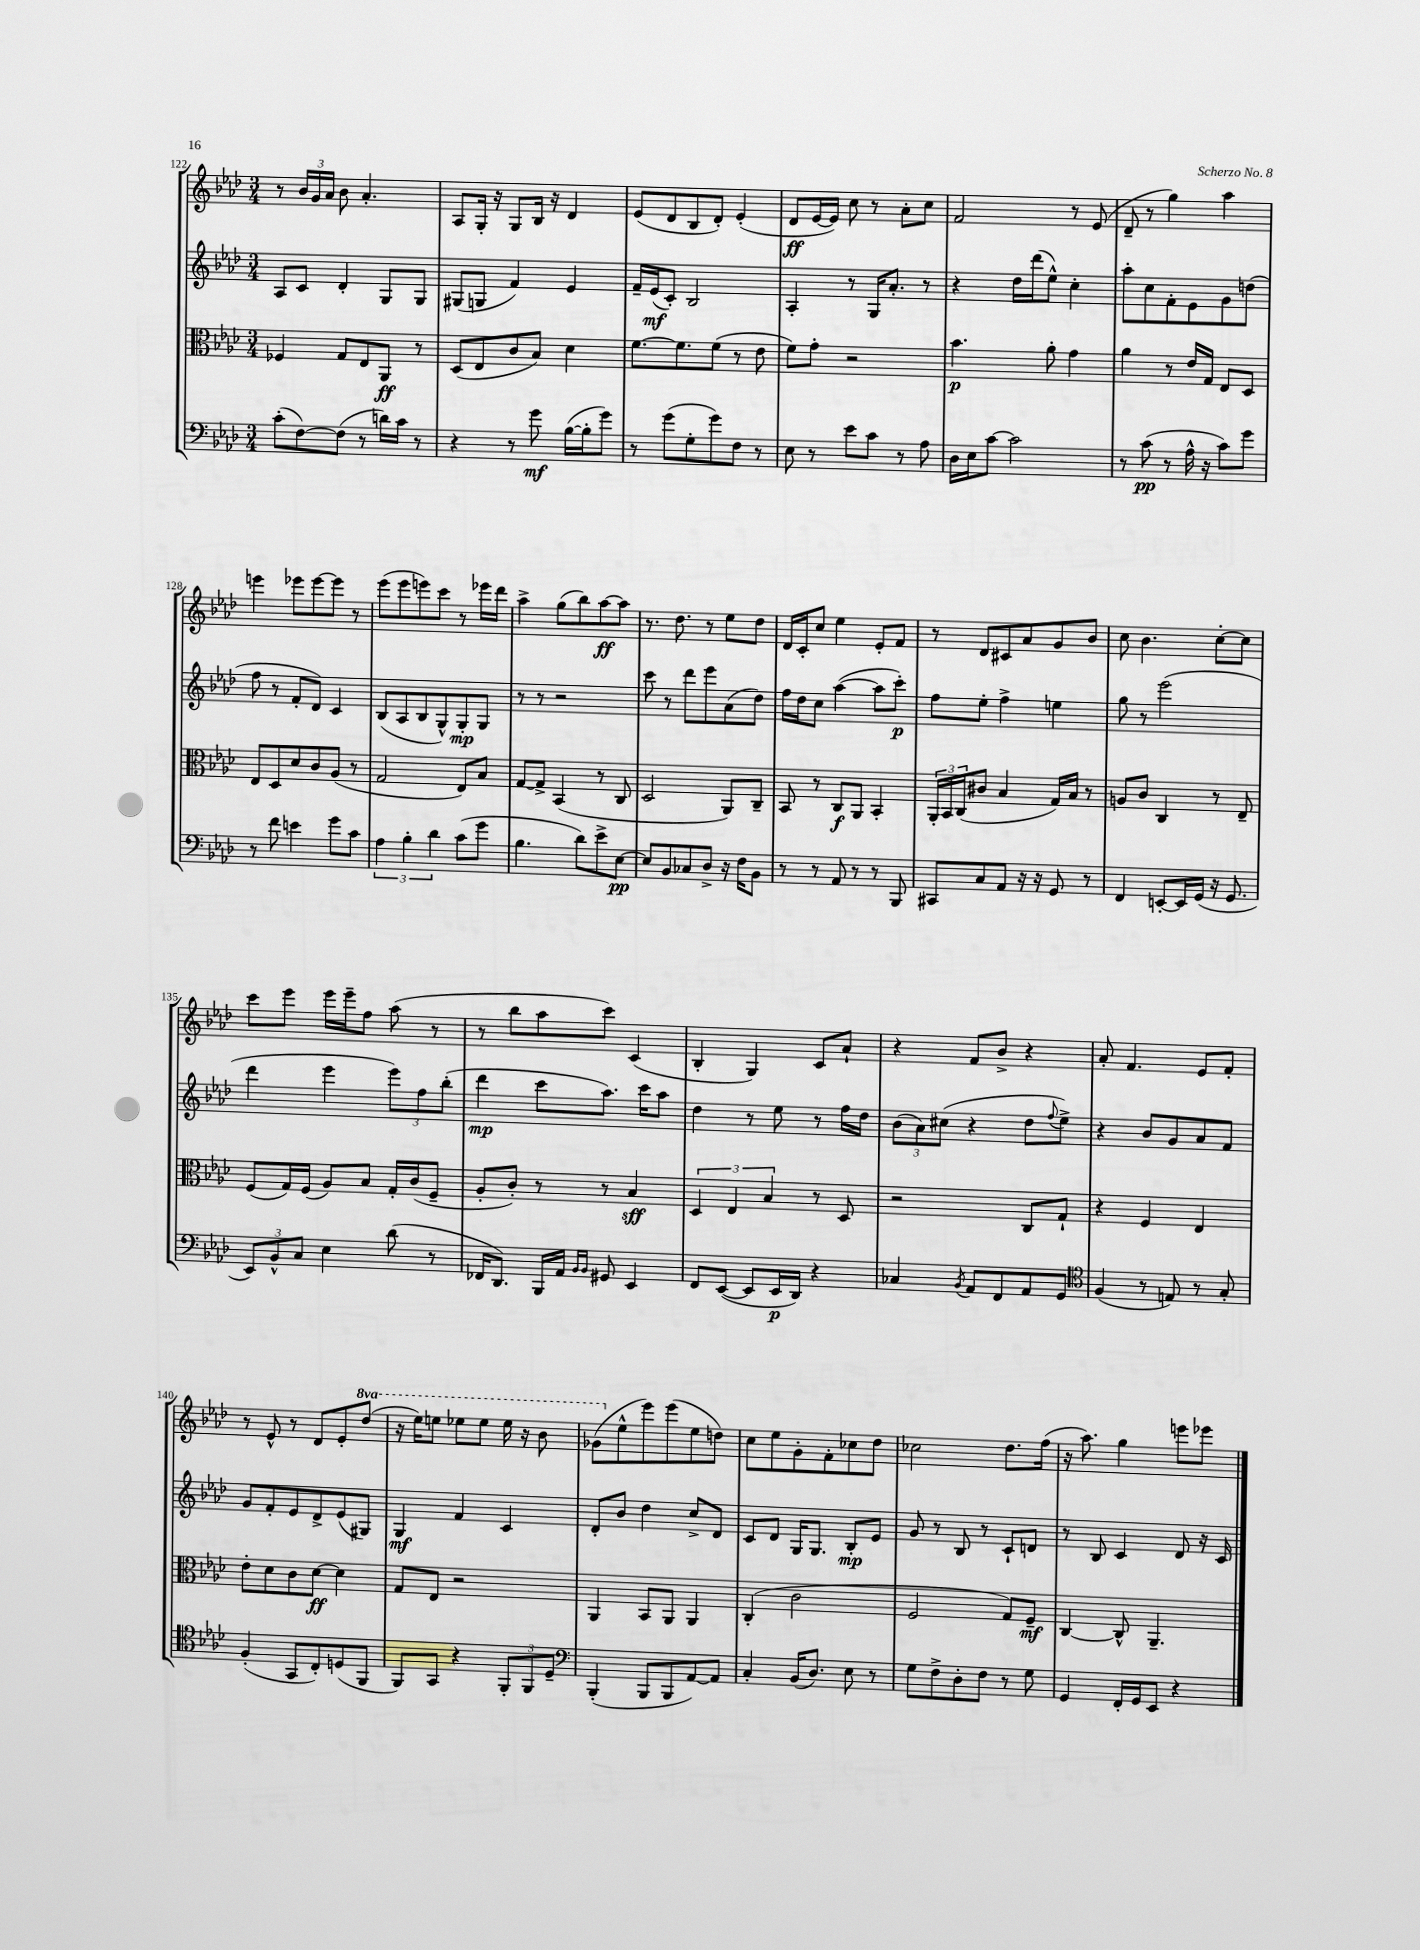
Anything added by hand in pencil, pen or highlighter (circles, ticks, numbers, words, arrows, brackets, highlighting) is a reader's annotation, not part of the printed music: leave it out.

**kern	**kern	**kern	**kern
*staff4	*staff3	*staff2	*staff1
*clefF4	*clefC3	*clefG2	*clefG2
*k[b-e-a-d-]	*k[b-e-a-d-]	*k[b-e-a-d-]	*k[b-e-a-d-]
*M3/4	*M3/4	*M3/4	*M3/4
(8c'\L	4F-/	8A-/L	8r
[8F\)	.	8c/J	24b-/LL
.	.	.	24g/
.	.	.	24a-/JJ
(8F\]J	8G/L	4d-'/	8b-\
8r	8E-/	.	4.a-'/
16d\LL)	8AA-/J	8G/L	.
16c\JJ	.	.	.
8r	8r	8G/J	.
=	=	=	=
4r	(8D-/L	(8G#/L	8A-/L
.	8E-/	8G/J	16G'/Jk
.	.	.	16r
8r	8c/	4f/)	8G/L
8g\	8B-/J)	.	16B-/Jk
.	.	.	16r
([16B-\LL	4d-\	4e-/	4d-/
16B-'\]J	.	.	.
8g\J)	.	.	.
=	=	=	=
8r	[8.f\L	16f~/LL	(8e-/L
.	.	(16e-/J	.
(8g\L	.	8c'/J)	8d-/
.	8.f\]	.	.
8G'\	.	2B-/	8B-/
8g\)	(8f\J	.	8d-'/J)
8F\J	8r	.	(4e-'/
8r	8e-\	.	.
=	=	=	=
8E-\	8f\L)	4A-'/	8d-/L
8r	8g'\J	.	[16e-/L
.	.	.	16e-/]JJ)
8e-\L	2r	8r	8cc\
8c\J	.	16G/LK	8r
.	.	8.a-'/J	.
8r	.	.	8a-'\L
8A-\	.	8r	8cc\J
=	=	=	=
16D-\LL	4.b-\	4r	2f/
16E-\J	.	.	.
[8c\J	.	.	.
2c\]	.	16dd-\LL	.
.	.	(16ddd-\J	.
.	8a-'\	8ee-^^\J)	.
.	4g\	4cc'\	8r
.	.	.	(8e-/
=	=	=	=
8r	4a-\	8aa-'\L	8d-~/
(8c\	.	8cc\	8r
8r	8r	8f'\	4gg\)
16A-^^\	16e-/LL	8e-\	.
16r	16G/JJ	.	.
8c\L)	8E-/L	8g\	4aa-\
8g\J	8D-/J	(8dd\J	.
=	=	=	=
8r	8E-/L	8ff\	4eee\
8f\	8D-/	8r	.
4e\	8d-/	8f'/L	8eee-\L
.	8c/	8d-/J)	[8eee-\
8g\L	(8A-/J	4c/	8eee-\]J
8c\J	8r	.	8r
=	=	=	=
6A-\	2G/	(8B-/L	(8eee-\L
.	.	8A-/	8eee-\
6B-'\	.	.	.
.	.	8B-/	8eee\)
6d-\	.	.	.
.	.	8G^^/)	8ccc\J
(8c\L	8E-/L)	8G'/	8r
8g\J	8B-/J	8G/J	16eee-\LL
.	.	.	16ddd-\JJ
=	=	=	=
4.B-\	[8G/L	8r	4aa-^\
.	8G^/]J	8r	.
.	(4BB-/	2r	(8gg\L
8d-\L)	.	.	8bb-\)
8e-^\	8r	.	[8aa-\
[8E-\J	8C/	.	8aa-\]J
=	=	=	=
8E-/]L	2D-/	8ccc\	8.r
8BB-/	.	8r	.
.	.	.	8.dd-\
8C-/	.	8ddd-\L	.
8D-^/J	.	8eee-\	8r
16r	8AA-/L)	(8a-\	8ee-\L
16F\LK	.	.	.
8BB-\J	8C~/J	8dd-\J)	8dd-\J
=	=	=	=
8r	8BB-/	16ff\LL	16d-/LL
.	.	16dd-\J	16c'/J
8r	8r	8cc\J	8cc/J
8AA-/	8C/L	([4aa-\	4ee-\
8r	8AA-/J	.	.
8r	4BB-'/	8aa-\]L	8e-'/L
8BBB-/	.	8ccc'\J)	8f/J
=	=	=	=
8CC#/L	24AA-'/LL	8ff\L	8r
.	24BB-/	.	.
.	(24C/J	.	.
8C/	8c#/J	8ee-'\J	8d-/L
8AA-/J	4B-/	4ff^\	8c#/
16r	.	.	8a-/
16r	.	.	.
8GG/	16G/LL)	4ee\	8g/
.	16B-/JJ	.	.
8r	8r	.	8b-/J
=	=	=	=
4FF/	8A/L	8gg\	8cc\
.	8c/J	8r	4.b-\
[8EE'/L	4C/	(2eee-\	.
16EE/]L	.	.	.
(16GG/JJ	.	.	.
16r	8r	.	[8cc'\L
8.GG/	.	.	.
.	8E-~/	.	8cc\]J
=	=	=	=
12EE-/L)	(8F/L	4ddd-\	8ccc\L
12BB-^^/	.	.	.
.	16G/L)	.	8eee-\J
12C/J	.	.	.
.	(16F/JJ	.	.
4E-\	8A-/L)	4eee-\	16eee-\LL
.	.	.	16eee-~\J
.	8B-/J	.	8ff\J
(8d-\	16G'/LL	12eee-\L)	(8aa-\
.	(16c/J	.	.
.	.	12ff\	.
8r	8F~/J	.	8r
.	.	(12bb-'\J	.
=	=	=	=
16FF-/LK	8A-'/L	4ddd-\	8r
8.DD-/J)	.	.	.
.	8c'/J)	.	8bb-\L
16BBB-/LL	8r	8ccc\L	8aa-\
16AA-/JJ	.	.	.
16qqBB-/LL	.	.	.
16qqBB-/JJ	.	.	.
8GG#/	8r	8.aa-\J)	8ccc\J)
4EE-/	4B-/	.	(4c/
.	.	16ccc\LK	.
.	.	8aa-\J	.
=	=	=	=
8FF/L	6D-/	4dd-\	4B-'/
([8EE-/J	.	.	.
.	6E-/	.	.
8EE-/]L	.	8r	4G/)
.	6B-/	.	.
16EE-/L	.	8ee-\	.
16DD-/JJ)	.	.	.
4r	8r	8r	8c/L
.	8D-/	16ff\LL	8a-`/J
.	.	16dd-\JJ	.
=	=	=	=
4C-/	2r	(12b-\L	4r
.	.	12a-\)	.
.	.	(12cc#\J	.
8qBB-/	.	.	.
8AA-/L	.	4r	8f/L
8FF/	.	.	8b-^/J
8AA-/	8C/L	8dd-\L	4r
.	.	8qqff/	.
8GG/J	8G`/J	8ee-^\J)	.
=	=	=	=
*clefC4	*	*	*
(4F/	4r	4r	8a-'/
.	.	.	4.f/
8r	4F/	8b-/L	.
8E/)	.	8g/	.
8r	4E-/	8a-/	8e-/L
8G'/	.	8f/J	8f'/J
=	=	=	=
(4F'/	8e-'\L	8g/L	8r
.	8d-\	8f'/	8e-^^/
8GG/L	8c\	8e-/	8r
8C'/)	[8d-\J	8d-^/	8d-/L
(8D/	4d-\]	(8e-/	8e-'/
8FF/J	.	8G#/J)	(8ddd-/J
=	=	=	=
8FF/L)	8G/L	4G/	16r
.	.	.	16eee-\LK)
8GG/J	8E-/J	.	8eee\J
4r	2r	4f/	8eee-\L
.	.	.	8eee-\J
12FF'/L	.	4c/	16eee-\
.	.	.	16r
12FF/	.	.	.
.	.	.	8bb-\
12D-~/J	.	.	.
=	=	=	=
*clefF4	*	*	*
(4BBB-'/	4AA-/	8d-'/L	(8gg-\L
.	.	8b-/J	8ee-^^\
8BBB-/L	8BB-/L	4dd-\	8eee-\)
8BBB-/	8AA-/J	.	(8eee-\
[8AA-/)	4AA-/	8cc^/L	8ee-\
8AA-/]J	.	8d-/J	8dd\J)
=	=	=	=
4C'/	(4C'/	8c/L	8cc\L
.	.	8d-/J	8ee-\
(16BB-/LK	2c\	16G/LK	8g'\
8.D-/J)	.	8.G/J	.
.	.	.	8f'\
8E-\	.	8B-'/L	8cc-\
8r	.	8e-/J	8dd-\J
=	=	=	=
8G\L	2F/	8g/	2cc-\
8F^\	.	8r	.
8D-'\	.	8B-/	.
8F\J	.	8r	.
8r	8G/L)	8c`/L	8.dd-\L
8G\	8F~/J	8d/J	.
.	.	.	(16ff\Jk
=	=	=	=
4GG/	[4C/	8r	16r
.	.	.	8.aa-\)
.	.	8B-/	.
16FF'/LL	8C^^/]	4c/	4gg\
16GG/J	.	.	.
8EE-/J	4.AA-~/	.	.
4r	.	8d-/	8eee\L
.	.	16r	8eee-\J
.	.	16c/	.
==	==	==	==
*-	*-	*-	*-
